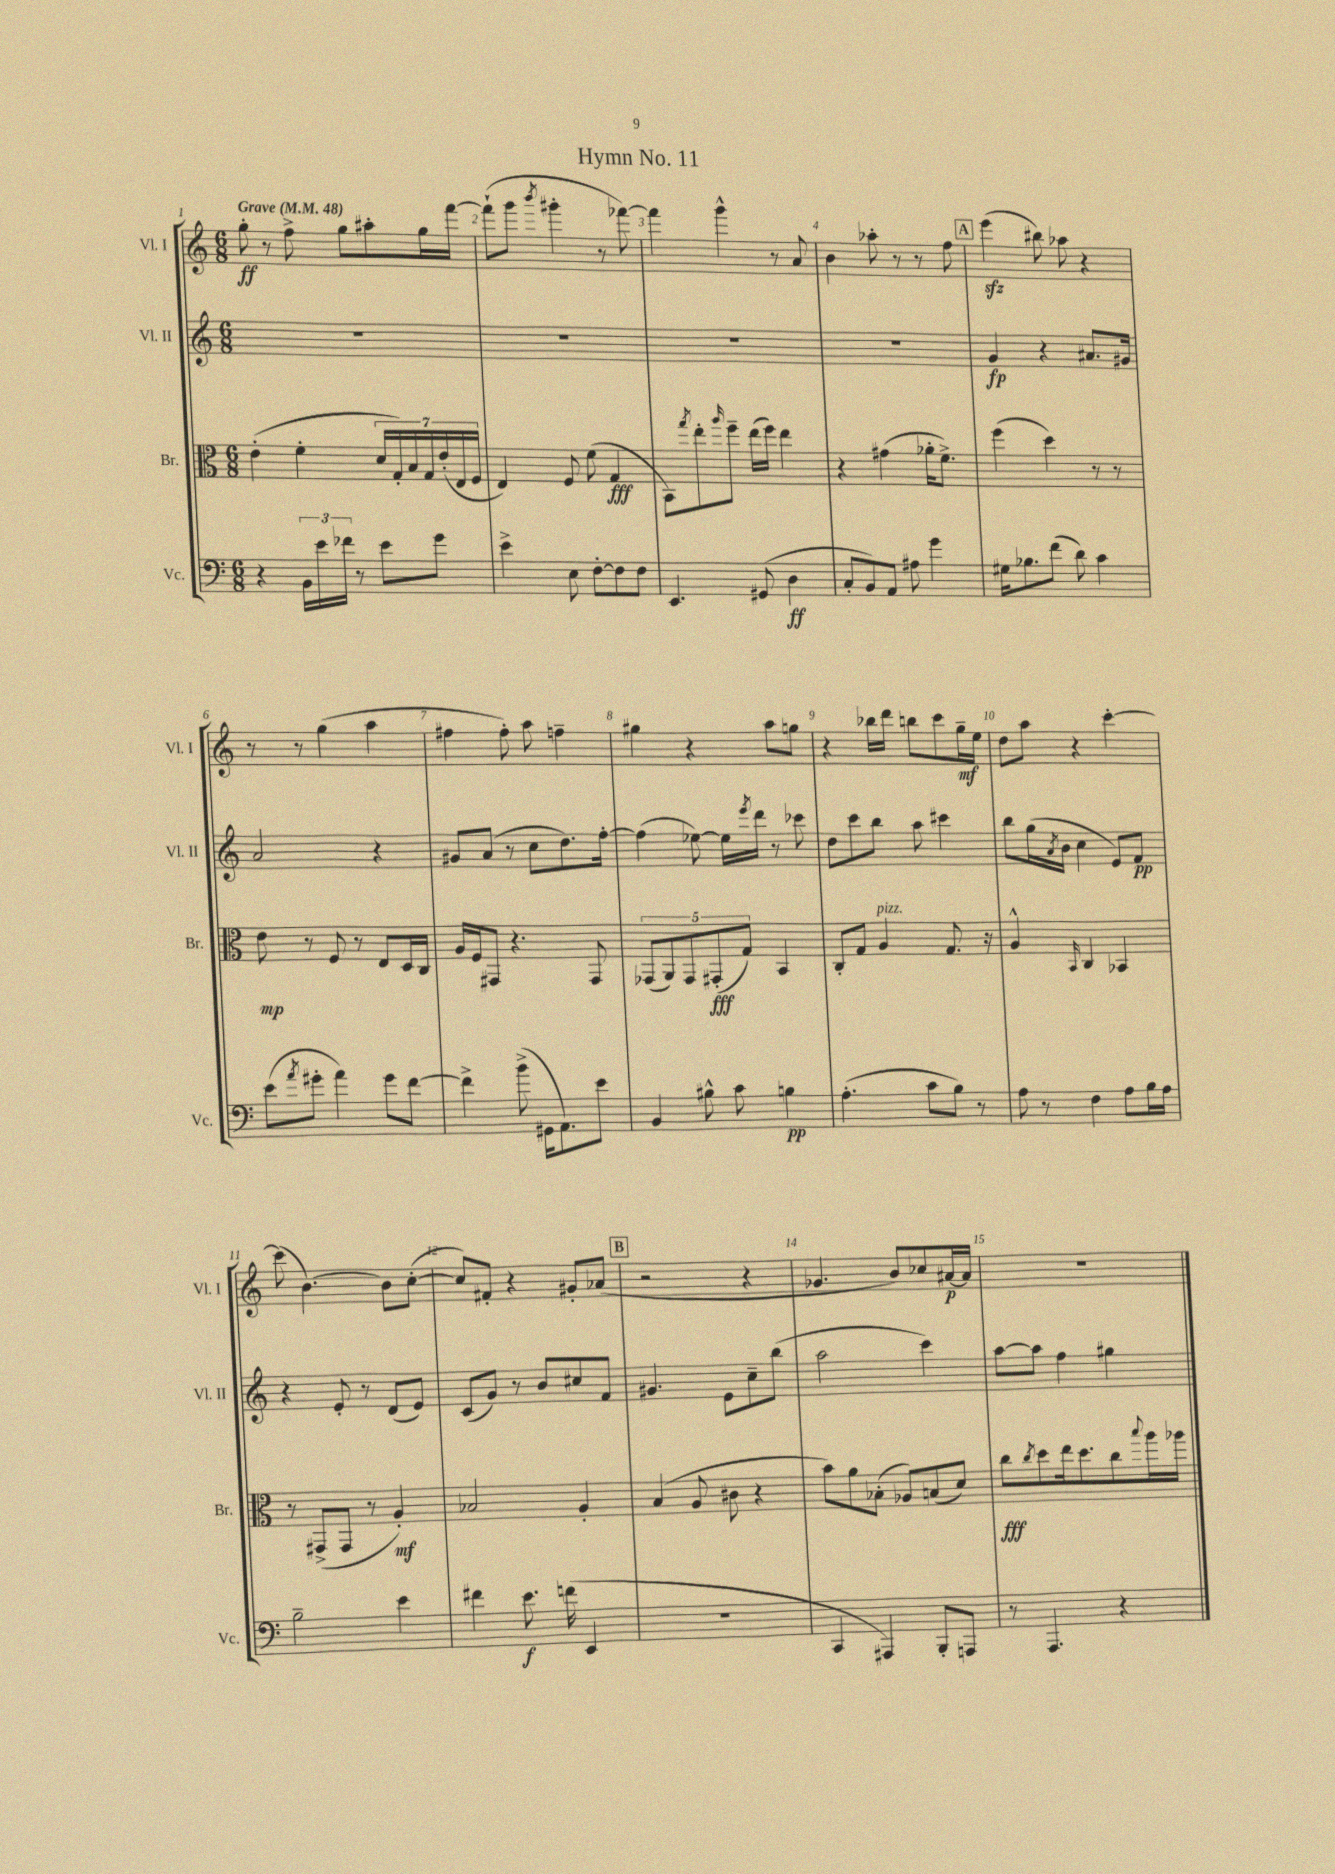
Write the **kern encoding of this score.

**kern	**kern	**kern	**kern
*staff4	*staff3	*staff2	*staff1
*clefF4	*clefC3	*clefG2	*clefG2
*k[]	*k[]	*k[]	*k[]
*M6/8	*M6/8	*M6/8	*M6/8
*MM48	*MM48	*MM48	*MM48
4r	(4e'\	2.r	8gg'\
.	.	.	8r
24BB\LL	4f'\	.	8ff^\
24e\	.	.	.
24f-\JJ	.	.	.
8r	.	.	8gg\L
8e\L	28d/LL	.	8aa#'\
.	28G'/)	.	.
.	28B/	.	.
.	28G/	.	.
8g\J	.	.	16gg\L
.	(28e'/	.	.
.	28E/	.	.
.	.	.	[16fff\JJ
.	28F/JJ	.	.
=	=	=	=
4e^\	4E/)	2.r	(8fff`\]L
.	.	.	8ggg\J
.	.	.	8qbbb/
8E\	8F/	.	4ggg#'\
[8F'\L	(8f\	.	.
8F\]	4G/	.	8r
8F\J	.	.	[8fff-\)
=	=	=	=
4.EE/	8BB\L)	2.r	4fff-\]
.	8qgg/	.	.
.	8ee'\	.	.
.	16qqaa/	.	.
.	8ff~\J	.	4ggg^^\
(8GG#/	(16ee\LL	.	.
.	16ff\JJ)	.	.
4D\	4ee\	.	8r
.	.	.	8a/
=	=	=	=
8C'/L	4r	2.r	4b\
8BB/)	.	.	.
8AA/J	(4g#\	.	8aa-'\
8A#\	.	.	8r
4g\	16a-'\LK	.	8r
.	8.f^\J)	.	.
.	.	.	8ff\
=	=	=	=
16G#\LK	(4ff\	4g/	(4eee\
8.B-\	.	.	.
(8f\J	4dd\)	4r	8bb#\)
8d\)	.	.	8aa-\
4c\	8r	8.a#/L	4r
.	8r	.	.
.	.	16g#/Jk	.
=	=	=	=
(8e\L	8e\	2a/	8r
8qa/	.	.	.
8g#'\J	8r	.	8r
4a\)	8F/	.	(4gg\
.	8r	.	.
8g#\L	8E/L	4r	4aa\
[8f\J	16D/L	.	.
.	16C/JJ	.	.
=	=	=	=
4f^\]	16A/LL	8g#/L	4ff#\
.	16F/J	.	.
.	8GG#/J	(8a/J	.
(8b^\	4.r	8r	8ff#'\)
16GG#\LK	.	8cc\L	8aa\
8.AA\)	.	.	.
.	.	8.dd\)	4ff~\
8e\J	8GG#/	.	.
.	.	[16ff'\Jk	.
=	=	=	=
4BB/	(10GG-/L	(4ff\]	4gg#\
.	10AA/)	.	.
.	10GG-/	.	.
8B#^^\	.	[8ee-\)	4r
.	(10GG#'/	.	.
8c\	.	16ee-\]LL	.
.	10G/J)	.	.
.	.	8qeee/	.
.	.	16ddd\JJ	.
4B\	4BB/	8r	8aa\L
.	.	8ccc-\	8gg\J
=	=	=	=
(4.A'\	8C'/L	8dd\L	4r
.	8G/J	8ccc\	.
.	4A/	8bb\J	16bb-\LL
.	.	.	16ddd\JJ
8c\L	.	8aa\	8bb\L
8B\J)	8.G/	4ccc#\	8ccc\
8r	.	.	16gg~\L
.	16r	.	16ee\JJ
=	=	=	=
8A\	4A^^/	8bb\L	8dd\L
8r	.	(16gg\L	8aa\J
.	.	8qa/	.
.	.	16b\JJ	.
.	16qqBB/	.	.
4F\	4C/	4cc\	4r
8A\L	4BB-/	8e/L)	[4ccc'\
16B\L	.	8f/J	.
16A\JJ	.	.	.
=	=	=	=
2B~\	8r	4r	(8ccc\]
.	(8GG#^/L	.	[4.b\)
.	8GG#/J	8e'/	.
.	8r	8r	.
4e\	4A'/)	(8d/L	8b\]L
.	.	8e/J)	([8cc'\J
=	=	=	=
4f#\	2B-/	(8c/L	8cc/]L)
.	.	8g/J)	8f#'/J
8.e\	.	8r	4r
.	.	8b/L	.
(16f\	.	.	.
4EE/	4A'/	8cc#/	8g#'/L
.	.	8f/J	(8a-/J
=	=	=	=
2.r	(4B/	4.g#/	2r
.	8A/	.	.
.	8c#\	8e\L	.
.	4r	8cc~\	4r
.	.	(8bb\J	.
=	=	=	=
4CC/	8b\L)	2aa\	4.g-/
.	8a\	.	.
4AAA#/)	(8B-'\J	.	.
.	8A-/L)	.	8b/L)
8BBB'/L	(8B/	4ccc\)	8cc-/
8AAA/J	8d/J)	.	[16a#/L
.	.	.	16a#/]JJ
=	=	=	=
8r	8cc\L	[8aa\L	2.r
.	8qcc/	.	.
4.AAA/	8dd\	8aa\]J	.
.	16ee\k	4ff\	.
.	8.dd\	.	.
4r	8cc\	4gg#\	.
.	8qqbb/	.	.
.	16aa\L	.	.
.	16aa-\JJ	.	.
==	==	==	==
*-	*-	*-	*-
